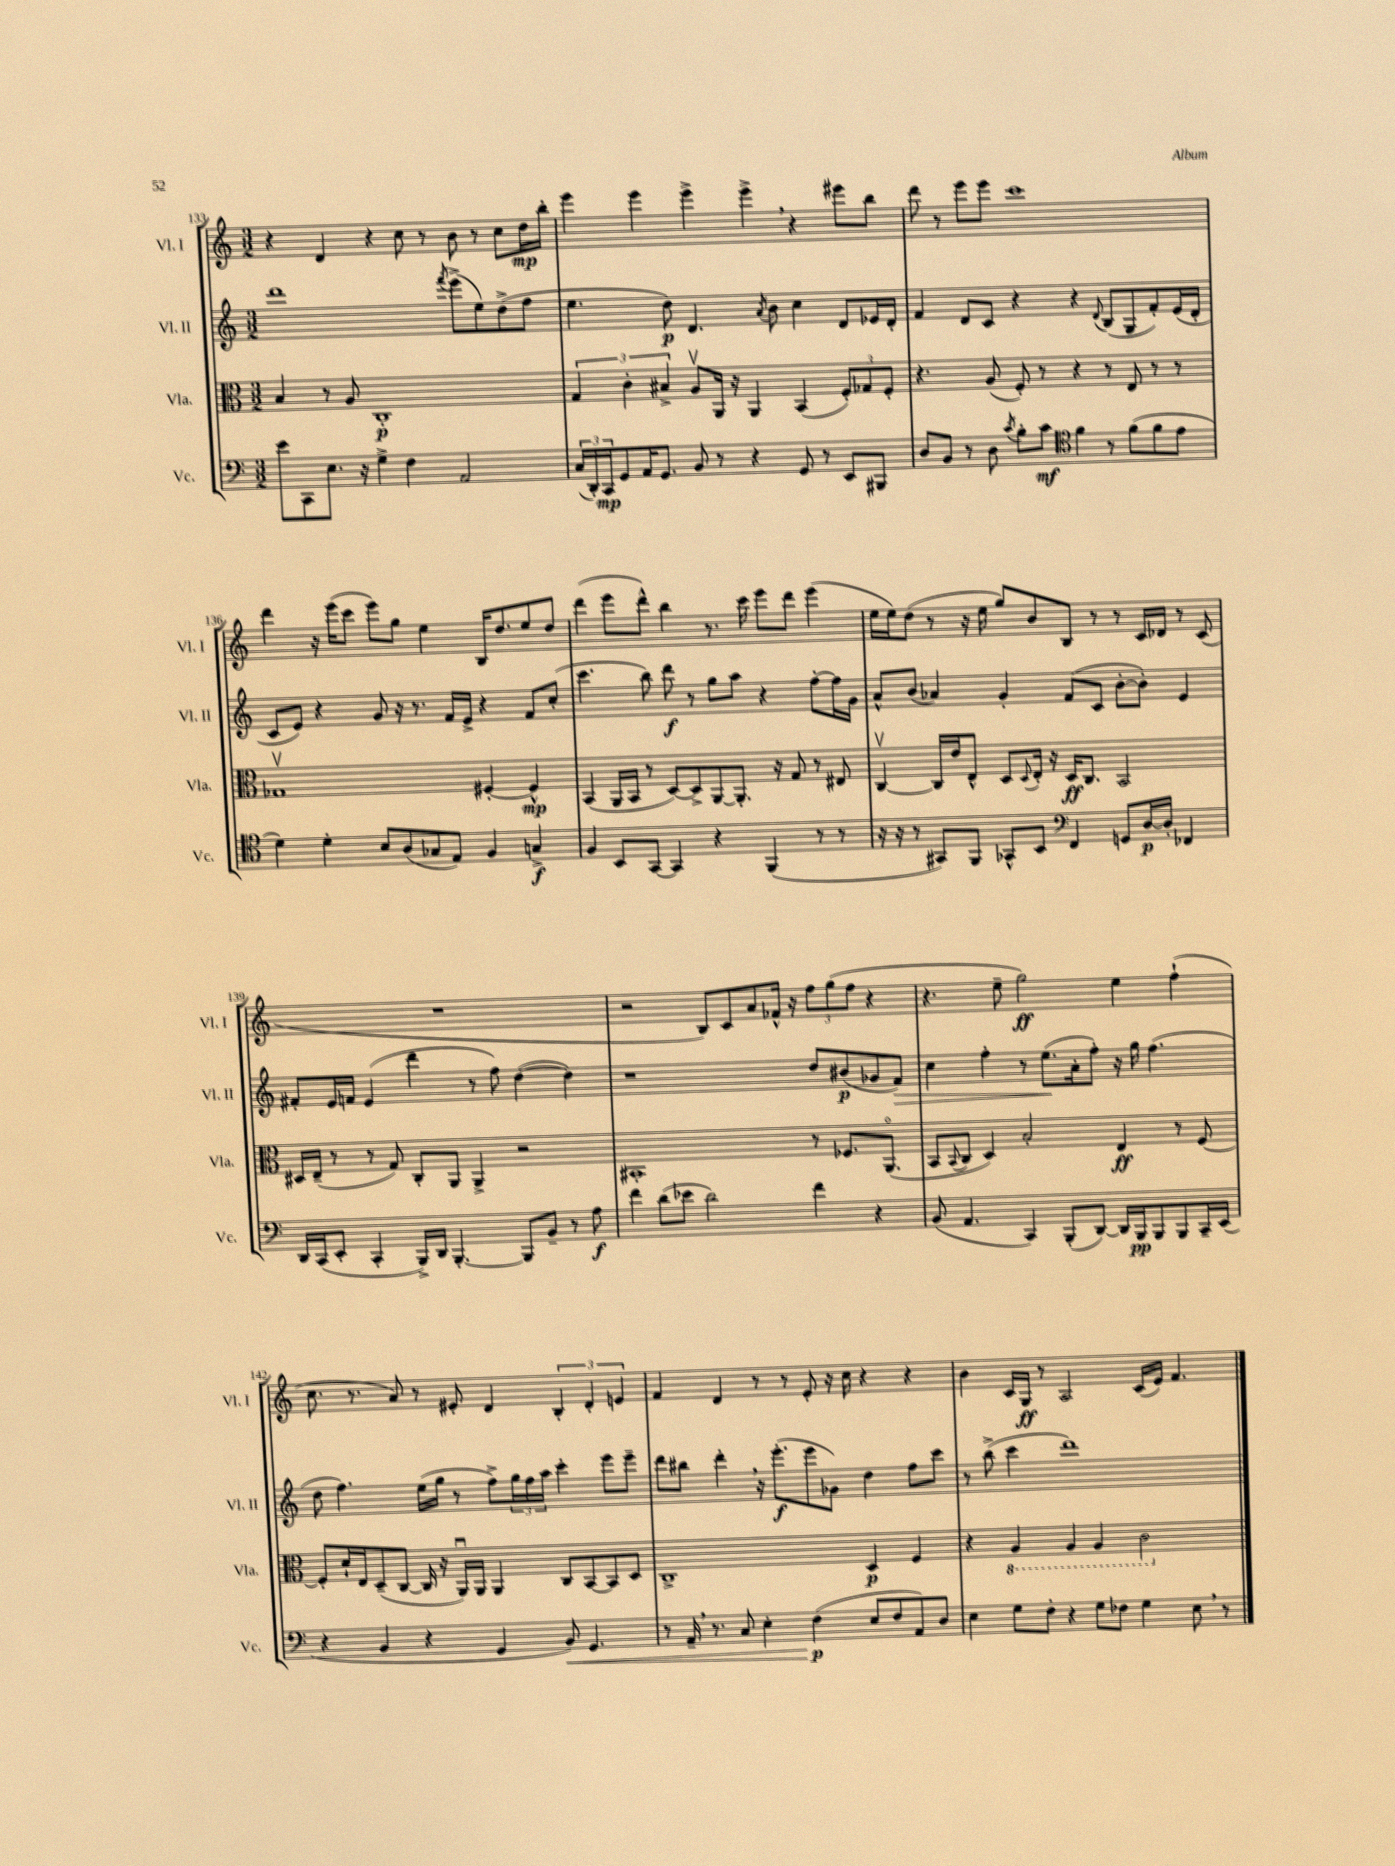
<<
\new StaffGroup <<
\new Staff = "s0" \with { instrumentName = "Vl. I" shortInstrumentName = "Vl. I" } {
    \clef treble \key c \major \numericTimeSignature \time 3/2
    r4 d'4 r4 c''8 r8 b'8 r8 c''8 d''16\mp b''16-. |
    e'''4 e'''4 e'''4-> e'''4-> \breathe r4 eis'''8 b''8 |
    d'''8 r8 e'''8 e'''8 c'''1 |
    d'''4 r16 e'''16( c'''8 e'''8) g''8 e''4 b16 d''8. e''8 d''8 |
    d'''4( e'''8 d'''8-^) b''4 r8. c'''16 e'''8 d'''8 e'''4( |
    e''16 e''16) d''8( r8 r16 e''16 g''8) b'8 b8 r8 r8 c'16 des'16 r8 c'8( |
    R1. |
    r2 b8) c'8 a'8 fes'16-^ r16 \tuplet 3/2 { f''8 g''8( f''8 } r4 |
    r4. e''8-- g''2\ff) e''4 f''4-!( |
    c''8. r8. a'8) r8 eis'8-. d'4 \tuplet 3/2 { b4-. d'4-. e'4 } |
    f'4 d'4 r8 r8 e'8-. r16 c''16 r4 r4 |
    b'4 c'16 g16\ff r8 a2 c'16( e'16) f'4. \bar "|." |
}
\new Staff = "s1" \with { instrumentName = "Vl. II" shortInstrumentName = "Vl. II" } {
    \clef treble \key c \major \numericTimeSignature \time 3/2
    d'''1 \acciaccatura { f'''8 } e'''8->( e''8) d''8->( f''8 |
    e''4. d''8\p) d'4. \acciaccatura { a'8 } b'8 c''4 d'8 ees'16 d'16-. |
    f'4 d'8 c'8 r4 r4 \appoggiatura { d'8 } b8( g8 f'8-.) e'16( d'16-. |
    c'8 e'8) r4 g'8 r16 r8. f'16 e'16-> r4 f'8 c''8-.( |
    c'''4. b''8) d'''8\f r8 g''8 a''8 r4 f''8~-. f''16 g'16 |
    a'8-^ b'8( aes'4) g'4-. f'8( c'8 b'8~-. b'8-.) e'4 |
    fis'8-. e'16 f'16 e'4( d'''4 r8 f''8) d''4~( d''4) |
    r1 d''8 bis'8\p( ges'8 f'8\>) |
    c''4 f''4-. r8 e''8.\!( a'16-. f''8-.) r16 g''16 f''4.( |
    d''8 f''4.) e''16( g''16 r8 f''8->) \tuplet 3/2 { g''16 f''16 a''16 } c'''4-. e'''8 e'''8-- |
    d'''8 bis''8 d'''4-. \breathe r16 e'''8.-.\f( e'''8 ges'8) d''4 f''8 c'''8 |
    r8 b''8->( c'''4 d'''1) \bar "|." |
}
\new Staff = "s2" \with { instrumentName = "Vla." shortInstrumentName = "Vla." } {
    \clef alto \key c \major \numericTimeSignature \time 3/2
    b4 r8 a8 c1-.\p |
    \tuplet 3/2 { g4 c'4-. bis4-> } a8\upbow a,16 r16 a,4 b,4( \tuplet 3/2 { f8-.) ges8 f8-. } |
    r4. a8( f8-.) r8 r4 r8 e8 r8 r8 |
    ges1\upbow fis4~-. fis4-^\mp |
    b,4( a,16 b,16 r8 d8~) d8-> a,8~ a,8.-. r16 g8 r8 eis8 |
    c4~\upbow c16 e'16 e8-^ d8 \appoggiatura { d8 } e16-. r16 d16\ff c8. b,2 |
    dis16 e16--( r8 r8 g8) c8-. a,8 a,4-> r2 |
    bis,1-. r8 fes8. a,8.\flageolet( |
    b,8 \appoggiatura { b,8 } c8 d4) b2-. e4\ff r8 f8~ |
    f8-. d'16-! e16 d8--( c8~ c16 r16 a,16\downbow) a,16 a,4 c8 b,8~ b,8 d8 |
    c1-> d4\p f4 |
    r4 \ottava #-1 a,4 a,4 a,4 c2 \ottava #0 \bar "|." |
}
\new Staff = "s3" \with { instrumentName = "Vc." shortInstrumentName = "Vc." } {
    \clef bass \key c \major \numericTimeSignature \time 3/2
    e'8 c,8 e8. r16 g4-> f4 a,2 |
    \tuplet 3/2 { c16( d,16-.) c,16\mp } g,8 a,16 g,8. b,8 r8 r4 g,8 r8 e,8 bis,,8 |
    d8 b,8 r8 d8 \acciaccatura { c'8 } b8-. c'8\mf \clef tenor f'4 r8 f'8( f'8 e'8 |
    d'4) d'4-. b8 a8( ges8 e8) f4 g4->\f |
    f4 b,8 g,8~ g,4 r4 f,4( r8 r8 |
    r16 r16 r8 gis,8) f,8 ges,8-^ b,8 \clef bass f,4 g,8 d16~\p d16-. fes,4 |
    d,16 c,16( e,8-. c,4-. b,,16->) d,16 b,,4.~-. b,,8 b,8-- r8 a8\f |
    f'4 d'8( ees'8 d'2) f'4 r4 |
    b,8( a,4. c,4) b,,8-.( d,8~) d,16 b,,16\pp b,,8 b,,8 c,16-- e,16( |
    r4 b,4 r4 g,4 b,8\<) g,4. |
    r8 a,16-- \breathe r8. c8 e4-. f4\p\!( e8 f8 a,8) d8 |
    e4 g8 f8-. r4 g8 fes8 g4 e8 \breathe r8 \bar "|." |
}
>>
>>
\layout { \context { \Score currentBarNumber = #133 } }
